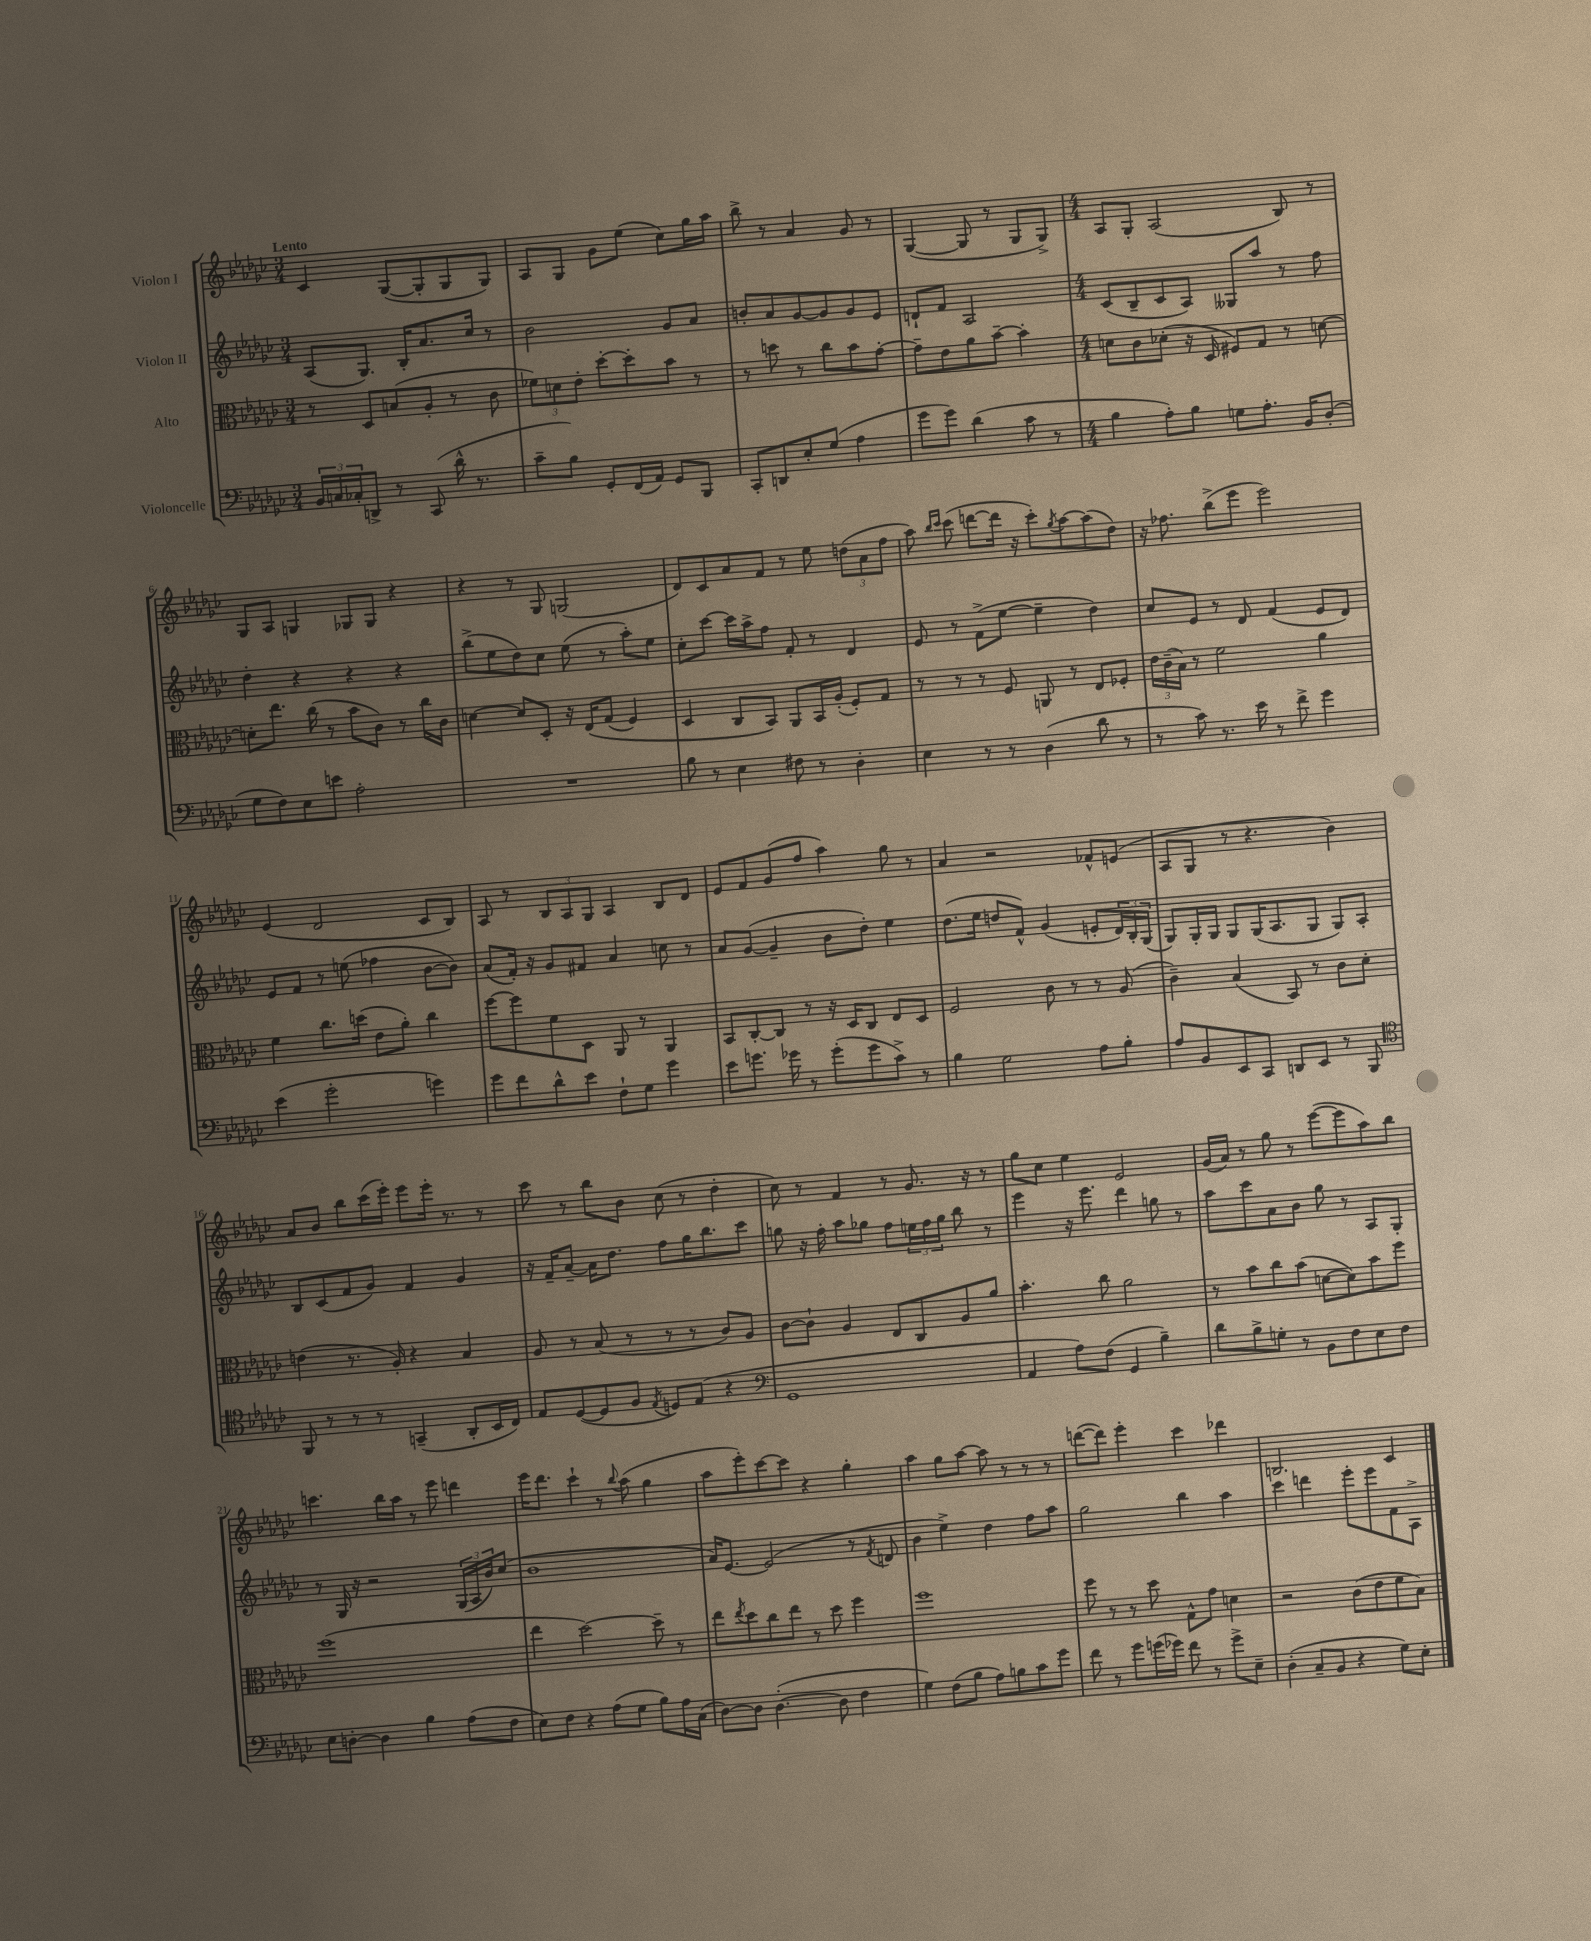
<<
\new StaffGroup <<
\new Staff = "s0" \with { instrumentName = "Violon I" } {
    \clef treble \key ges \major \numericTimeSignature \time 3/4 \tempo "Lento"
    ces'4 ges8~( ges8-. ges8 ges8) |
    aes8 ges8 ges'8 ees''8( ces''8) ges''16 aes''16 |
    bes''8-> r8 aes'4 ges'8 r8 |
    ges4~( ges8 r8 ges8 ges8->) |
    \numericTimeSignature \time 4/4 aes8 ges8-. aes2( bes8) r8 |
    ges8 aes8 g4 ges8 ges8 r4 |
    r4 r8 ges8 g2( |
    des'8) ces'8 aes'8 f'8 r8 ees''8 \tuplet 3/2 { d''8( aes'8 f''8 } |
    aes''8) \grace { bes''16 ces'''16 } ces'''8( d'''8~ d'''16 r16 ces'''8-.) \acciaccatura { ges''8 } aes''8~ aes''8( des''8) |
    r16 fes''8. bes''8->( ees'''8 ees'''2) |
    ees'4( des'2 ces'8 bes8) |
    aes8 r8 \tuplet 3/2 { bes8 aes8 ges8 } aes4 bes8 des'8 |
    ees'8 f'8 ges'8( f''8 aes''4) ges''8 r8 |
    aes'4 r2 fes'8-^ e'8( |
    aes8 ges8 r8 r4. bes'4) |
    aes'8 bes'8 bes''8 ces'''16( ees'''16-.) ees'''8 ees'''16-. r8. r8 |
    ces'''8 r8 bes''8 bes'8 ces''8( r8 des''4-. |
    ces''8) r8 f'4 r8 ges'8. r16 r8 |
    ges''8 ces''8 ees''4 ees'2 |
    ges'16( aes'16) r8 ges''8 r8 ees'''8~( ees'''8 aes''8) bes''8 |
    c'''4. bes''16 aes''16 r8 ees'''8 d'''4 |
    ees'''16 des'''8. ces'''4-! r8 \appoggiatura { bes''8 } aes''8( ges''4 |
    aes''8 ees'''8-.) ces'''8~ ces'''8 r4 ges''4-. |
    aes''4 ges''8 aes''8~ aes''8 r8 r8 r8 |
    d'''8~( d'''8) ees'''4-. ces'''4 des'''4 |
    b2. ces'4 \bar "|." |
}
\new Staff = "s1" \with { instrumentName = "Violon II" } {
    \clef treble \key ges \major \numericTimeSignature \time 3/4
    aes8( ges8.) bes16-. aes'8. ces''16 r8 |
    bes'2 ges'8 aes'8 |
    b'8-. aes'8 ges'8~ ges'8 ges'8 ees'8 |
    d'8-! f'8 aes2 |
    \numericTimeSignature \time 4/4 ces'8( bes8-- ces'8 aes8) geses8 aes''8 r8 f''8 |
    des''4-. r4 r4 r4 |
    bes''8->( ees''8 des''8) ces''8 ees''8( r8 aes''8-.) ees''8 |
    ces''8-. ces'''8~ ces'''16 aes''16-> f''8 f'8-. r8 des'4 |
    ees'8 r8 f'8->( ees''8~ ees''4-- des''4) |
    ces''8 ees'8 r8 des'8 f'4( ees'8 des'8) |
    ees'8 f'8 r8 e''8( fes''4 bes'8~ bes'8) |
    aes'8( f'16-.) r16 ges'8 fis'8 aes'4 c''8 r8 |
    aes'8 ges'8~( ges'4-- bes'8 des''8-.) ees''4 |
    des''8.( ees''16 d''8 f'8-^) ges'4( e'8-. \tuplet 3/2 { des'16) bes16-. ges16( } |
    ges8) ges16-. ges16 ges8 ges16( aes8. ges8 ges8) aes8-. |
    bes8 ces'8( f'8 ges'8) f'4 ges'4 |
    r16 f'16-- aes'8~-- aes'16 des''8. f''8 ges''16 bes''8. ces'''8 |
    g''8 r16 f''16-. aes''8 ges''8 f''8 \tuplet 3/2 { e''16 f''16 ges''16 } bes''8 r8 |
    ees'''4 r16 ees'''8. des'''4 g''8 r8 |
    aes''8 ces'''8 aes'8 bes'8 ges''8 r8 aes8 ges8-. |
    r8 ges16 r16 r2 \tuplet 3/2 { ges16( aes16 bes'16) } ces''8( |
    bes'1 |
    aes'16) ees'8.~ ees'2( r8 \acciaccatura { f'8 } d'8 |
    bes'4 ees''4->) des''4 f''8 aes''8 |
    ges''2 bes''4 aes''4 |
    ces'''4 d'''4 ees'''8-. ees'''8 f'8 aes8-> \bar "|." |
}
\new Staff = "s2" \with { instrumentName = "Alto" } {
    \clef alto \key ges \major \numericTimeSignature \time 3/4
    r8 des8 b8( aes8-. r8 ces'8 |
    \tuplet 3/2 { fes'8) d'8 ees'8-. } des''8~-. des''8-. bes'8 r8 |
    r8 d''8 r8 ces''8 bes'8 ges'8~-. |
    ges'8-- ees'8 aes'8 bes'8~-- bes'4-. |
    \numericTimeSignature \time 4/4 d'8 ces'8 des'8-.( r16 des16 fis8) ges8 r8 d'8~ |
    d'8-. ees''8. ces''16( r8 bes'8 ces'8) r8 ces''16 ces'16 |
    d'4~ d'8 des8-. r16 ees16\( ges8( f4) |
    des4 ces8 bes,8\) aes,8 bes,16 aes16-.( f8-.) ges8 |
    r8 r8 r8 f8 a,8 r8 ees8 fes8-. |
    \tuplet 3/2 { ees'16 ces'16--( bes16) } r8 f'2 aes'4 |
    f'4 ces''8. d''16( ees'8 aes'8-.) ces''4 |
    f''8~ f''8 f'8 des8 aes,8 r8 aes,4 |
    bes,8 ces8~-. ces8 r8 r16 des16 ces8 ees8 des8 |
    f2 ces'8 r8 r8 aes8( |
    ces'4--) bes4( bes,8) r8 ces'8 des'8-. |
    e'4( r8. aes16-.) r4 bes4 |
    aes8 r8 bes8( r8 r8 r8 ces'8) aes8 |
    ces'8~ ces'8-! aes4 ees8 ces8 aes8 aes'8 |
    bes'4.-. ces''8 aes'2 |
    r8 bes'8 ces''8 bes'8( d'8~ d'8) bes'8 f''8 |
    f''1( |
    ees''4 des''2~) des''8-- r8 |
    ees''8 \acciaccatura { ees''8 } des''8 ces''8 ees''8 r8 des''8 f''4 |
    f''1 |
    f''8 r8 r8 des''8 ges8-^ ges'8 d'4 |
    r2 ces'8( ees'8 f'8 bes8) \bar "|." |
}
\new Staff = "s3" \with { instrumentName = "Violoncelle" } {
    \clef bass \key ges \major \numericTimeSignature \time 3/4
    \tuplet 3/2 { bes,16 c16 ces16-. } d,8-> r8 ces,8( des'16-^ r8. |
    ces'8-- bes8) ges,8-. f,16( aes,16) ges,8 bes,,8 |
    ces,8-. d,8 ees8-. ges8( aes4 |
    ges'8 ges'8) des'4( ces'8 r8 |
    \numericTimeSignature \time 4/4 bes4 aes8-.) bes8 g8 aes8.-. bes,16 des8-.( |
    ges8 f8) ees8 e'8 aes2-. |
    R1 |
    bes8 r8 ees4 fis8 r8 des4-. |
    ees4 r8 r8 des4( des'8 r8 |
    r8 ces'8) r8. ees'16 r8 f'8-> ges'4 |
    ees'4( ges'2-. g'4) |
    ges'8 f'8 des'8-^ ees'8 f8-! ges8 ges'4 |
    ees'8 g'8. ges'16 r8 ges'8-.( ges'8 ces'8->) r8 |
    bes4 ges2 aes8 bes8-. |
    aes8 bes,8 ees,8 ces,8 d,8 ees,8 r8 bes,,8 |
    \clef tenor f,8 r8 r8 r8 g,4--( aes,8-. bes,16 ces16) |
    ees8 des8~( des8 f8 \acciaccatura { ees8 } d8) ees8( r4 |
    \clef bass ges,1 |
    aes,4 aes8) f8( ges,4 bes4--) |
    des'8 bes8-> g8-. r8 bes,8 f8 ees8 f8 |
    ees8 d8~-. d4 bes4 aes8( f8 |
    ees8) f8 r4 aes8( ges8 bes8) aes16 ces16( |
    des8~) des8 des4.~-.( des8 f4 |
    ges4) f8( bes8 aes8) b8 ces'8 ges'8 |
    f'8 r8 ges'8 g'16( ges'16) f'8 r8 ges'8-> ees8-- |
    des4-.( ces8-- bes,8 r4 ges8) ees8-. \bar "|." |
}
>>
>>
